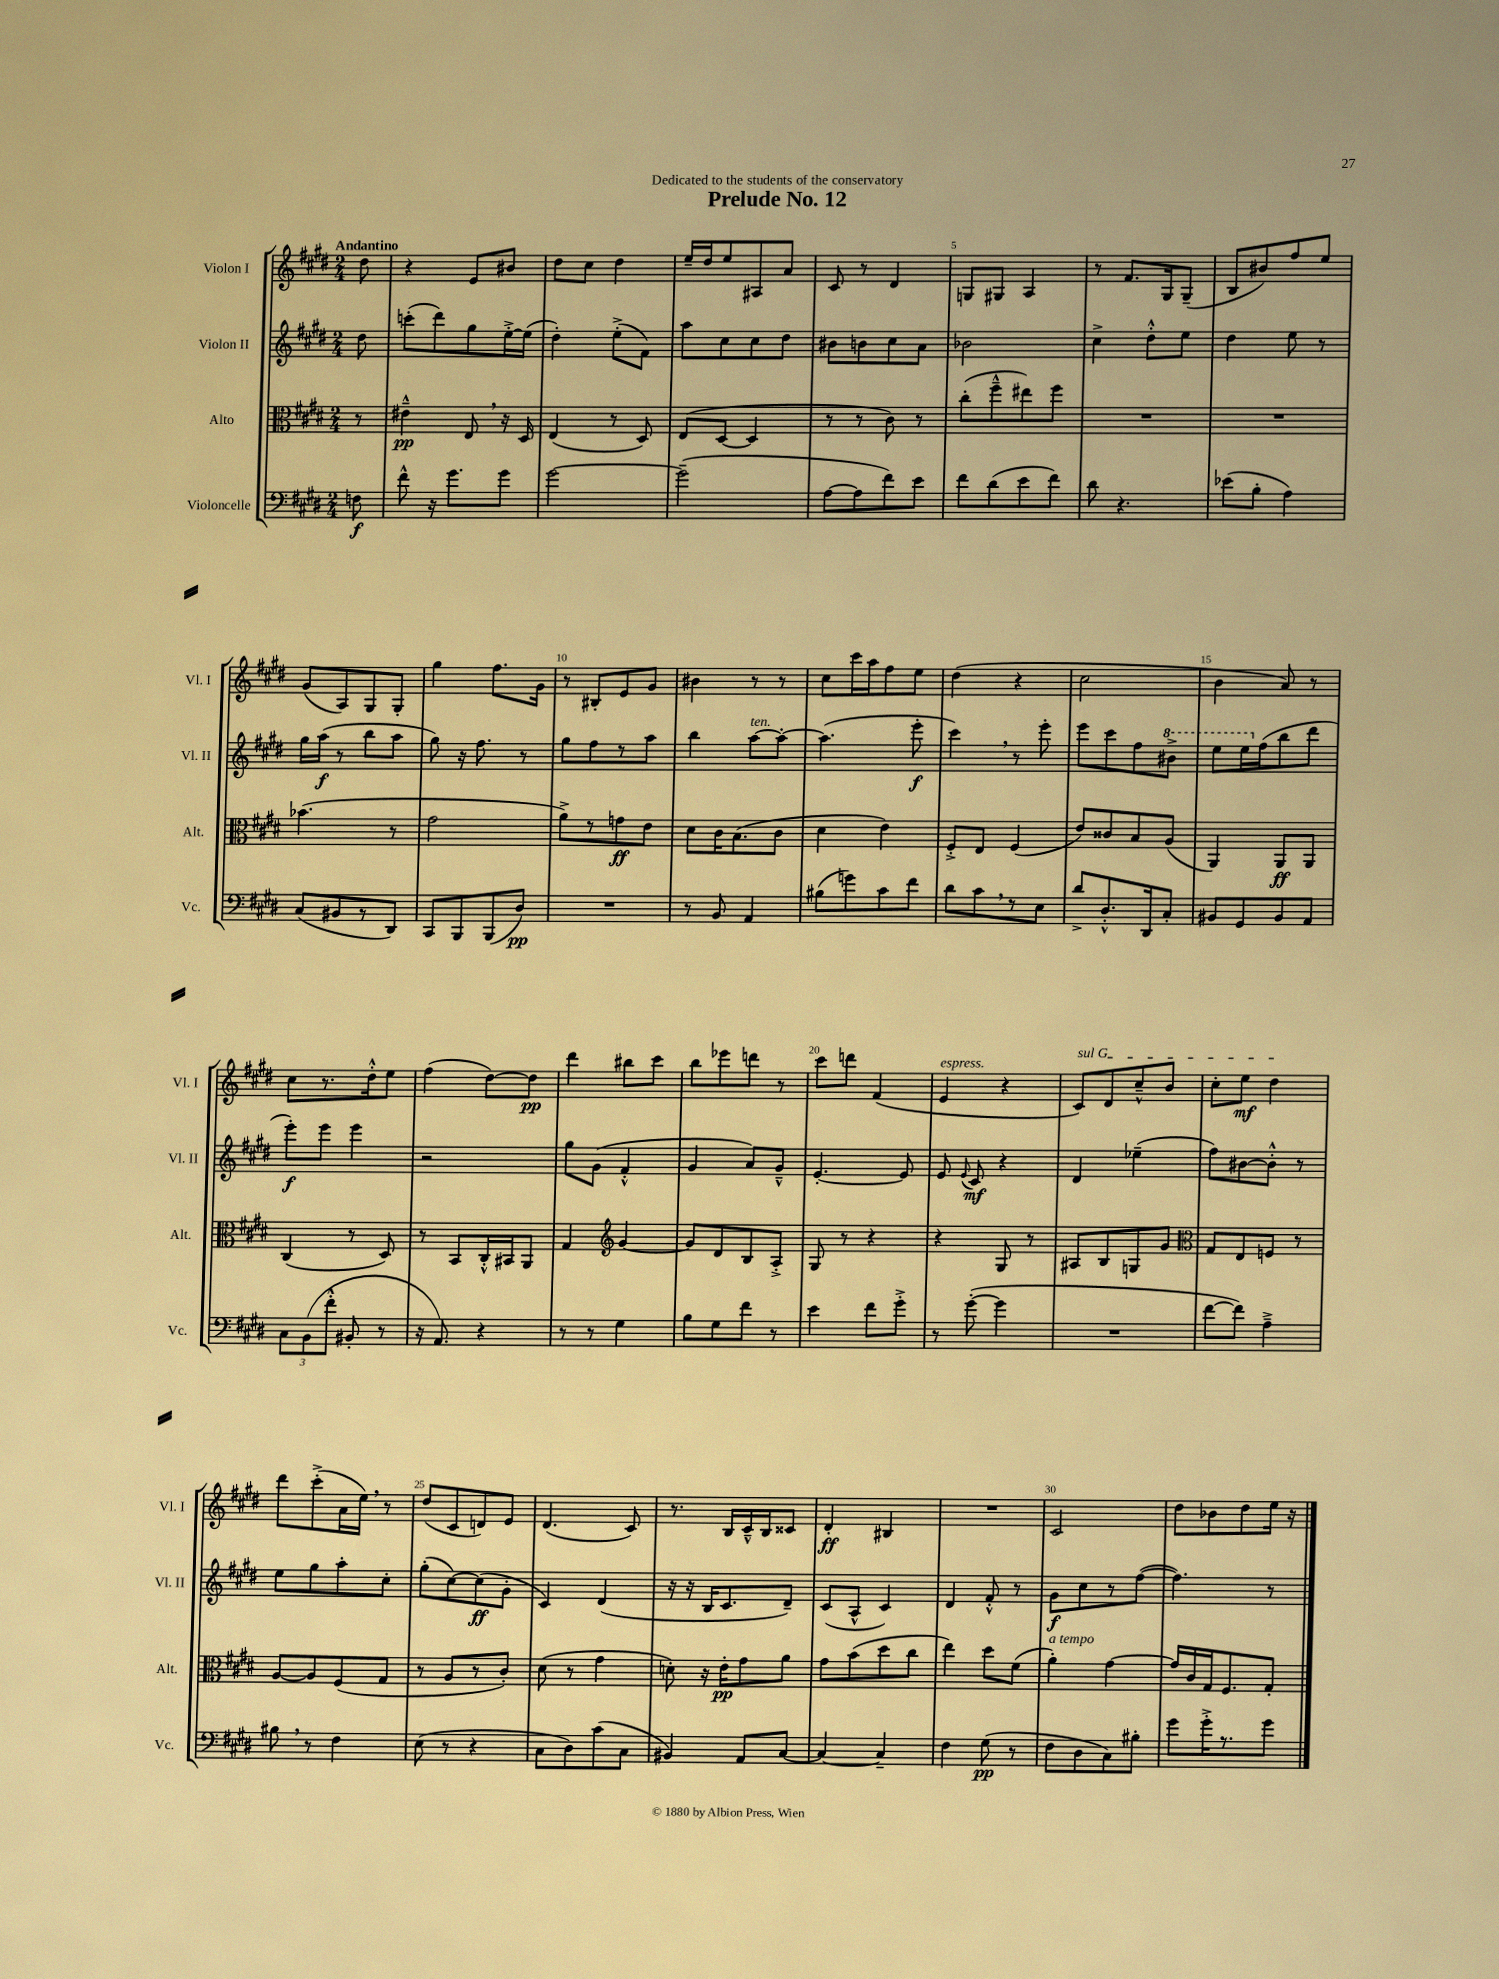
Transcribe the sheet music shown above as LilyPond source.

\header { title = "Prelude No. 12" dedication = "Dedicated to the students of the conservatory" }
<<
\new StaffGroup <<
\new Staff = "s0" \with { instrumentName = "Violon I" shortInstrumentName = "Vl. I" } {
    \clef treble \key e \major \numericTimeSignature \time 2/4 \partial 8 \tempo "Andantino"
    \autoBeamOff dis''8 |
    r4 e'8[ bis'8] |
    dis''8[ cis''8] dis''4 |
    e''16[-- dis''16 e''8 ais8 a'8] |
    cis'8 r8 dis'4 |
    g8[ gis8] a4 |
    r8 fis'8.[ gis16 gis8]--( |
    b8[ bis'8) fis''8 e''8] |
    gis'8[( a8) gis8 gis8]-. |
    gis''4 fis''8.[ gis'16] |
    r8 bis8[-. e'8 gis'8] |
    bis'4 r8 r8 |
    cis''8[ cis'''16 a''16 fis''8 e''8] |
    dis''4( r4 |
    cis''2 |
    b'4 a'8) r8 |
    cis''8[ r8. dis''16-.-^ e''8] |
    fis''4( dis''8[~) dis''8]\pp |
    dis'''4 bis''8[ cis'''8] |
    b''8[ ees'''8 d'''8] r8 |
    cis'''8[ d'''8] fis'4( |
    e'4^\markup { \italic "espress." } r4 |
    \once \override TextSpanner.bound-details.left.text = \markup { \italic "sul G" } cis'8[\startTextSpan) dis'8 cis''8---^ b'8] |
    cis''8[-. e''8]\mf dis''4\stopTextSpan |
    dis'''8[ cis'''8-.->( a'16 e''16]) \breathe r8 |
    dis''8[( cis'8 d'8) e'8] |
    dis'4.( cis'8) |
    r8. b16[ cis'16---^ b16 cisis'8] |
    dis'4-.\ff bis4 |
    R2 |
    cis'2 |
    dis''8[ bes'8 dis''8 e''16] r16 \bar "|." |
}
\new Staff = "s1" \with { instrumentName = "Violon II" shortInstrumentName = "Vl. II" } {
    \clef treble \key e \major \numericTimeSignature \time 2/4 \partial 8
    \autoBeamOff dis''8 |
    c'''8[-.( dis'''8) gis''8 e''16~-.-> e''16]( |
    dis''4-.) e''8[-.->( fis'8]) |
    a''8[ cis''8 cis''8 dis''8] |
    bis'8[ b'8 cis''8 a'8] |
    bes'2 |
    cis''4-> dis''8[-.-^ e''8] |
    dis''4 e''8 r8 |
    gis''16[ a''16]\f( r8 b''8[ a''8] |
    gis''8) r16 fis''8. r8 |
    gis''8[ fis''8 r8 a''8] |
    b''4 a''8[~^\markup { \italic "ten." } a''8]~-. |
    a''4.( e'''8-.\f |
    cis'''4) \breathe r8 e'''8-. |
    e'''8[ cis'''8 fis''8 \ottava #1 bis''8]-> |
    e'''8[ e'''16 \ottava #0 fis''16( b''8 dis'''8] |
    e'''8[-.\f) e'''8] e'''4 |
    r2 |
    gis''8[ gis'8]( fis'4-.-^ |
    gis'4 a'8[) gis'8]---^ |
    e'4.~-. e'8 |
    e'8 \appoggiatura { e'8 } cis'8\mf r4 |
    dis'4 ees''4--( |
    fis''8[) bis'8~ bis'8]-.-^ r8 |
    e''8[ gis''8 a''8-. cis''8]-. |
    gis''8[-.( cis''8~) cis''8\ff( gis'8]-. |
    cis'4) dis'4( |
    r16 r16 b16[ cis'8. dis'8]--) |
    cis'8[( a8]-^ cis'4) |
    dis'4 fis'8-.-^ r8 |
    gis'8[\f cis''8 r8 fis''8]~( |
    fis''4.) r8 \bar "|." |
}
\new Staff = "s2" \with { instrumentName = "Alto" shortInstrumentName = "Alt." } {
    \clef alto \key e \major \numericTimeSignature \time 2/4 \partial 8
    \autoBeamOff r8 |
    eis'4---^\pp e8 \breathe r16 dis16 |
    e4( r8 dis8) |
    e8[( dis8]~ dis4 |
    r8 r8 cis'8) r8 |
    cis''8[-.( fis''8---^ eis''8) fis''8] |
    R2 |
    R2 |
    bes'4.( r8 |
    gis'2 |
    a'8[->) r8 g'8\ff e'8] |
    dis'8[ cis'16 b8.( cis'8] |
    dis'4 e'4) |
    fis8[-.-> e8] fis4( |
    e'8[) cisis'8 b8 a8]( |
    a,4) a,8[\ff a,8] |
    cis4( r8 dis8) |
    r8 b,8[ cis16-.-^ bis,16 a,8] |
    gis4 \clef treble gis'4~ |
    gis'8[ dis'8 b8 a8]-.-> |
    gis8 r8 r4 |
    r4 gis8 r8 |
    ais8[ b8 g8 gis'8] |
    \clef alto gis8[ e8 f8] r8 |
    a8[~ a8 fis8( gis8] |
    r8 a8[ r8 cis'8]-.) |
    dis'8( r8 gis'4 |
    d'8-.) r16 e'16[-.\pp gis'8 a'8] |
    gis'8[ b'8( dis''8 cis''8] |
    e''4) dis''8[ fis'8]( |
    a'4-.^\markup { \italic "a tempo" }) gis'4~ |
    gis'16[ cis'16 gis16 fis8. gis8]-. \bar "|." |
}
\new Staff = "s3" \with { instrumentName = "Violoncelle" shortInstrumentName = "Vc." } {
    \clef bass \key e \major \numericTimeSignature \time 2/4 \partial 8
    \autoBeamOff f8\f |
    fis'8-^ r16 gis'8.[ gis'8] |
    gis'2~ |
    gis'2--( |
    a8[~ a8 fis'8) e'8] |
    fis'8[ dis'8( e'8 fis'8]) |
    dis'8 r4. |
    ees'8[( b8]-. a4) |
    cis8[( bis,8 r8 dis,8]) |
    cis,8[ b,,8 b,,8( dis8]\pp) |
    R2 |
    r8 b,8 a,4 |
    bis8[( g'8) cis'8 fis'8] |
    dis'8[ cis'8 \breathe r8 e8] |
    dis'8[-> dis8.-.-^ dis,16 cis8]-. |
    bis,8[ gis,8 bis,8 a,8] |
    \tuplet 3/2 { cis8[ b,8( fis'8]-.-^ } bis,8-. r8 |
    r16 a,8.) r4 |
    r8 r8 gis4 |
    b8[ gis8 fis'8] r8 |
    e'4 fis'8[ gis'8]-.-> |
    r8 gis'8~-.( gis'4 |
    R2 |
    fis'8[~ fis'8]) a4---> |
    bis8 \breathe r8 fis4 |
    e8( r8 r4 |
    cis8[ dis8) cis'8( cis8] |
    bis,4) a,8[ cis8]~ |
    cis4~ cis4-- |
    fis4 gis8\pp( r8 |
    fis8[ dis8 cis8) bis8]-. |
    gis'8[ gis'16-.-> r8. gis'8] \bar "|." |
}
>>
>>
\layout { \context { \Score \override BarNumber.break-visibility = ##(#f #t #t) barNumberVisibility = #(every-nth-bar-number-visible 5) } }
